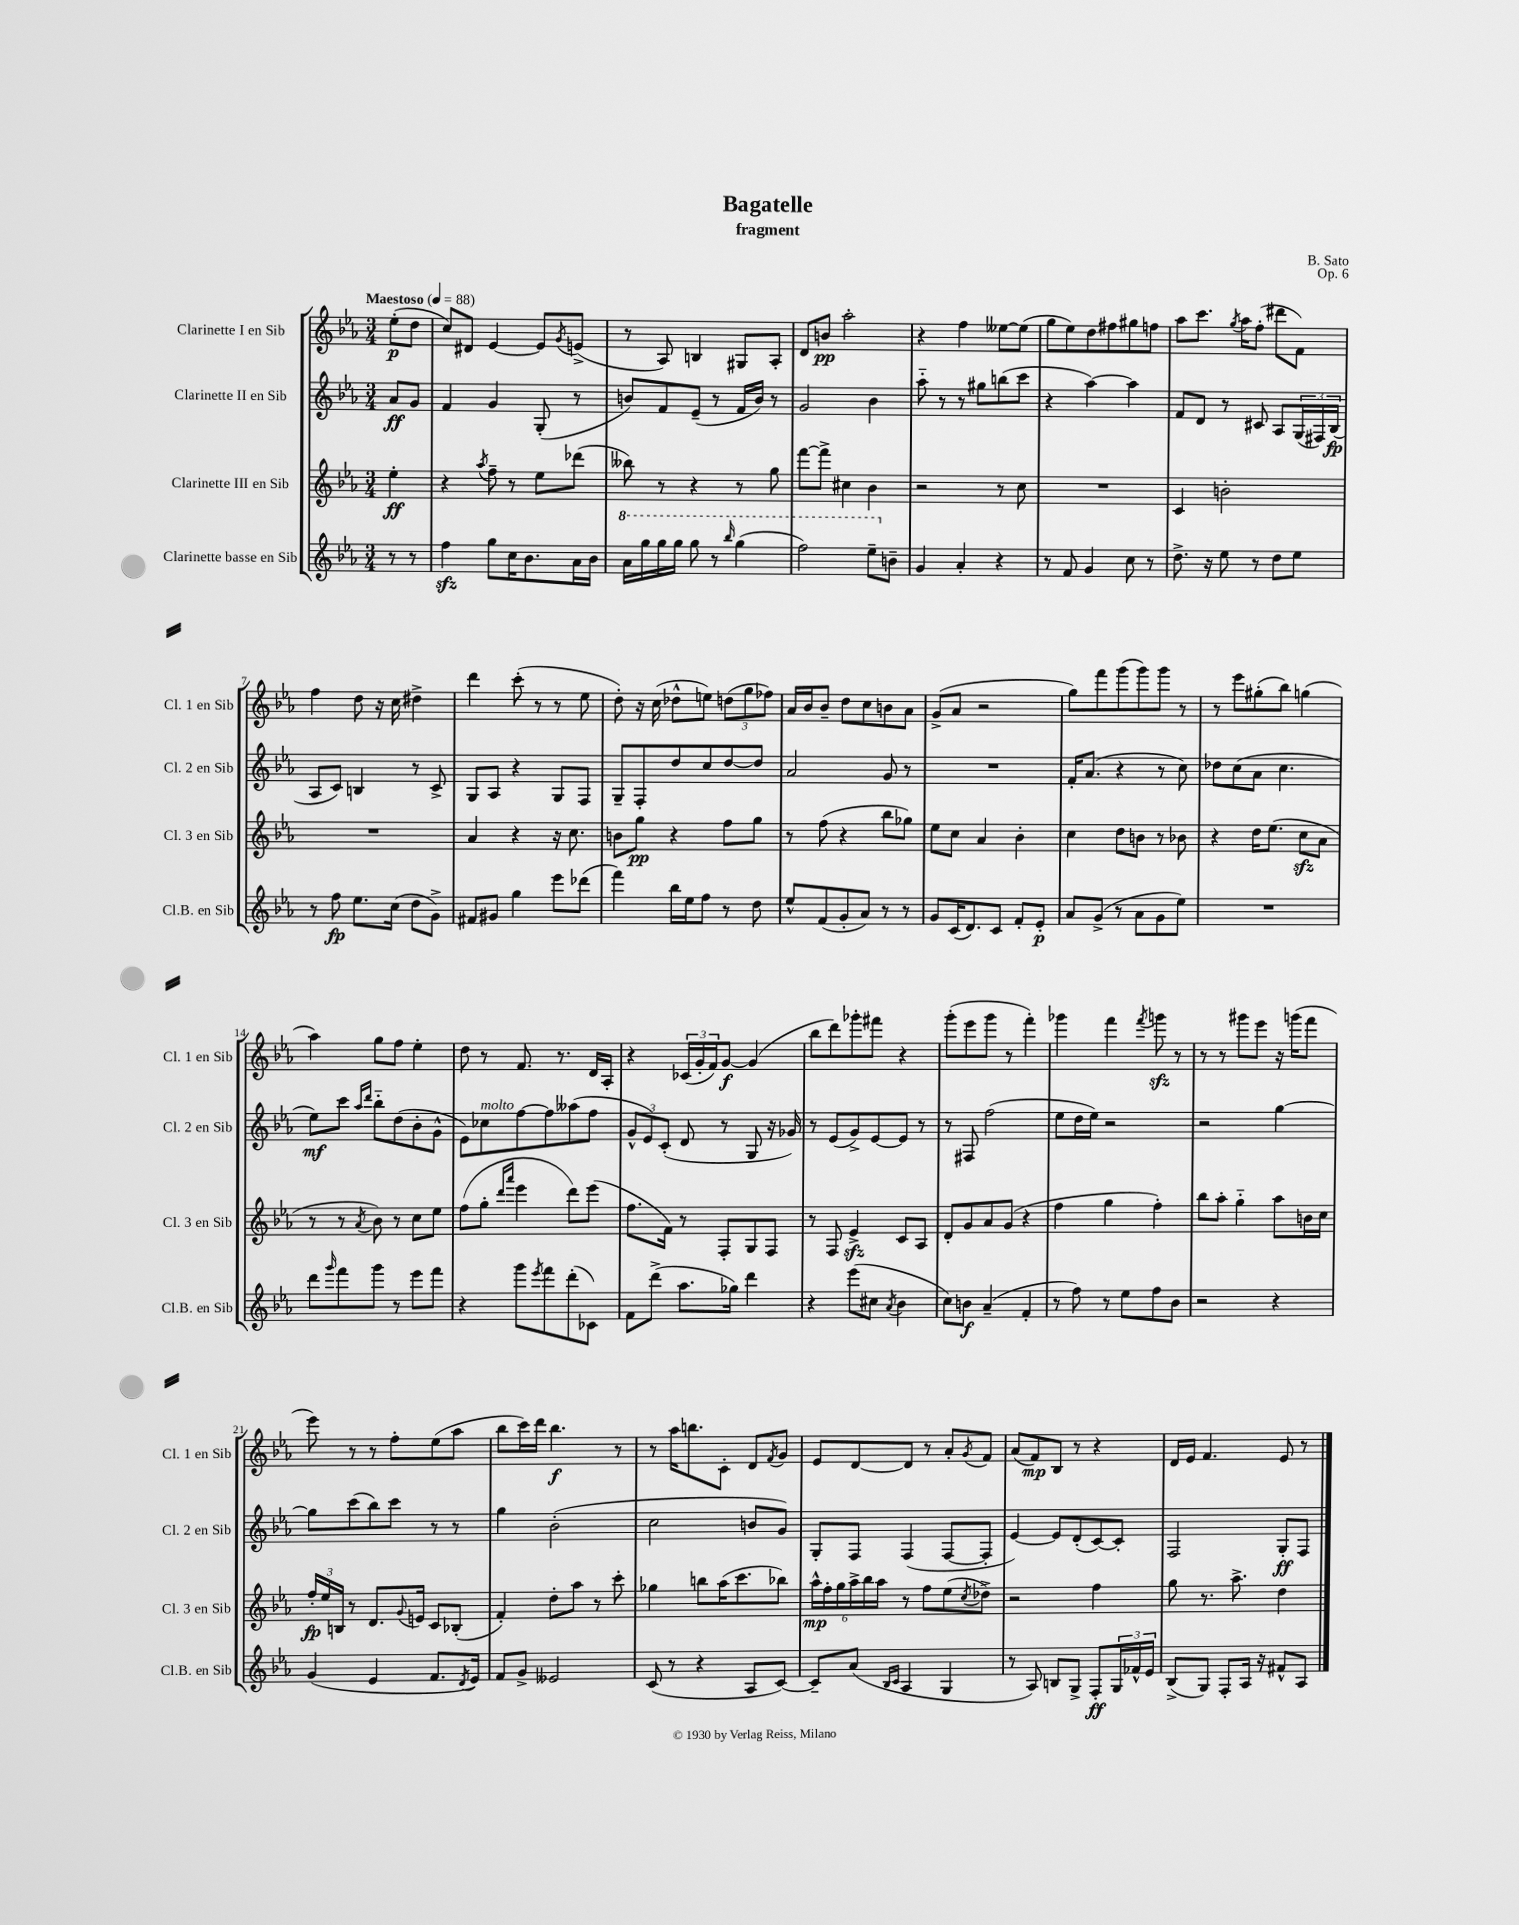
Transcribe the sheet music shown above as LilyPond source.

\header { title = "Bagatelle" composer = "B. Sato" subtitle = "fragment" opus = "Op. 6" }
<<
\new StaffGroup <<
\new Staff = "s0" \with { instrumentName = "Clarinette I en Sib" shortInstrumentName = "Cl. 1 en Sib" } {
    \clef treble \key ees \major \numericTimeSignature \time 3/4 \partial 4 \tempo "Maestoso" 4 = 88
    ees''8-.\p( d''8 |
    c''8) dis'8 ees'4~ ees'8 \acciaccatura { g'8 } e'8->( |
    r8 aes8) b4 gis8 aes8-. |
    d'8 b'8\pp aes''2-. |
    r4 f''4 eeses''8~ eeses''8( |
    g''8 ees''8) d''8 fis''8 gis''8 f''8 |
    aes''8 c'''8. \acciaccatura { g''8 } aes''16 f''8-.( dis'''8 f'8) |
    f''4 d''8 r16 c''16 dis''4-> |
    d'''4 c'''8-.( r8 r8 ees''8 |
    d''8-.) r16 c''16( des''8-^ e''8) \tuplet 3/2 { d''8( g''8 fes''8) } |
    aes'16 bes'16 bes'8-- d''8 c''8 b'8 aes'8 |
    g'8->( aes'8 r2 |
    g''8) f'''8 g'''8( g'''8) g'''8 r8 |
    r8 ees'''8 gis''8-.( bes''8) g''4( |
    aes''4) g''8 f''8 ees''4-. |
    d''8 r8 f'8. r8. d'16 aes16-. |
    r4 \tuplet 3/2 { ces'16( g'16-. f'16) } g'8~\f g'4( |
    bes''8 d'''8) ges'''8-. fis'''8 r4 |
    g'''8-.( ees'''8 g'''8 r8 f'''4-.) |
    ges'''4 f'''4 \acciaccatura { f'''8 } g'''8\sfz r8 |
    r8 r8 gis'''8 ees'''8 r16 g'''16( f'''8 |
    ees'''8) r8 r8 f''8-. ees''8( aes''8 |
    bes''8 c'''16) d'''16 bes''4.\f r8 |
    r8 aes''16 b''8. c'8-. d'8 \acciaccatura { f'8 } g'8 |
    ees'8 d'8~ d'8 r8 aes'8-. \acciaccatura { g'8 } f'8 |
    aes'8( f'8\mp) bes8 r8 r4 |
    d'16 ees'16 f'4. ees'8 r8 \bar "|." |
}
\new Staff = "s1" \with { instrumentName = "Clarinette II en Sib" shortInstrumentName = "Cl. 2 en Sib" } {
    \clef treble \key ees \major \numericTimeSignature \time 3/4 \partial 4
    aes'8\ff g'8 |
    f'4 g'4 g8-.( r8 |
    b'8) f'8 ees'8--( r8 f'16 b'16) r8 |
    g'2 bes'4 |
    aes''8-_ r8 r8 gis''8 b''8( c'''8 |
    r4 aes''4~) aes''4 |
    f'8 d'8 r8 cis'8 aes8 \tuplet 3/2 { g16( fis16) bes16\fp( } |
    aes8 c'8) b4 r8 c'8-> |
    g8 aes8 r4 g8 f8 |
    g8-- f8-. d''8 c''8 d''8~ d''8 |
    aes'2 g'8 r8 |
    R2. |
    f'16-. aes'8.( r4 r8 c''8) |
    des''8 c''8( aes'8 c''4. |
    ees''8\mf) c'''8 \grace { aes''16 d'''16 } bes''8-_ d''8( bes'8-. g'8-^ |
    ees'8) ces''8^\markup { \italic "molto" } f''8~ f''8 aeses''8( f''8 |
    \tuplet 3/2 { g'8-^ ees'8) c'8-.( } d'8 r8 g8 r16 ges'16) |
    r8 ees'8( g'8->) ees'8~ ees'8 r8 |
    r8 fis8 f''2( |
    ees''8 d''16 ees''16) r2 |
    r2 g''4~ |
    g''8 c'''8( bes''8) c'''8 r8 r8 |
    g''4 bes'2-.( |
    c''2 b'8 g'8) |
    g8-. f8 f4( f8~ f8-. |
    ees'4~) ees'8 d'8-.( c'8~) c'8-. |
    f2 g8-.\ff f8 \bar "|." |
}
\new Staff = "s2" \with { instrumentName = "Clarinette III en Sib" shortInstrumentName = "Cl. 3 en Sib" } {
    \clef treble \key ees \major \numericTimeSignature \time 3/4 \partial 4
    ees''4-.\ff |
    r4 \acciaccatura { aes''8 } f''8-- r8 ees''8 des'''8( |
    beses''8) r8 r4 r8 g''8 |
    f'''8~ f'''8-> cis''4 bes'4 |
    r2 r8 c''8 |
    R2. |
    c'4 b'2-. |
    R2. |
    aes'4 r4 r16 c''8. |
    b'8 g''8\pp r4 f''8 g''8 |
    r8 f''8( r4 bes''8 ges''8) |
    ees''8 c''8 aes'4 bes'4-. |
    c''4 d''8 b'8 r8 bes'8 |
    r4 d''16 ees''8.( c''8\sfz aes'8 |
    r8 r8 \acciaccatura { aes'8 } bes'8) r8 c''8 ees''8 |
    f''8( g''8-. \grace { d'''16 aes'''16 } ees'''4 d'''8) ees'''8( |
    f''8. f'16) r8 f8-. g8 f8 |
    r8 f8 ees'4->\sfz c'8 aes8 |
    d'8-. g'8 aes'8 g'8( r4 |
    f''4 g''4 f''4-.) |
    bes''8 aes''8-. g''4-_ aes''8 b'16 c''16 |
    \tuplet 3/2 { f''16-.\fp ees''16 b16 } r8 d'8. \appoggiatura { g'8 } e'16 c'8 bes8-.( |
    f'4-.) d''8-. aes''8 r8 c'''8-. |
    ges''4 b''8 aes''16( c'''8. bes''8) |
    \tuplet 6/4 { aes''16-^\mp f''16-. g''16 aes''16-> bes''16 aes''16 } r8 f''8 ees''8( \acciaccatura { c''8 } des''8->) |
    r2 f''4 |
    g''8 r8. aes''8.-> d''4 \bar "|." |
}
\new Staff = "s3" \with { instrumentName = "Clarinette basse en Sib" shortInstrumentName = "Cl.B. en Sib" } {
    \clef treble \key ees \major \numericTimeSignature \time 3/4 \partial 4
    r8 r8 |
    f''4\sfz g''8 c''16 bes'8. aes'16 bes'16 |
    \ottava #1 aes''16 g'''16 g'''16 g'''16 g'''8 r8 \grace { bes'''16 } g'''4( |
    f'''2) ees'''8-- \ottava #0 b'8-- |
    g'4 aes'4-. r4 |
    r8 f'8 g'4 c''8 r8 |
    d''8.-> r16 ees''8 r8 d''8 ees''8 |
    r8 f''8\fp ees''8. c''16( d''8 g'8->) |
    fis'8 gis'8 g''4 ees'''8 des'''8( |
    f'''4) bes''16 ees''16 f''8 r8 d''8 |
    ees''8-^ f'8( g'8-. aes'8) r8 r8 |
    g'8 c'16( d'8.) c'8 f'8-. ees'8-.\p |
    aes'8 g'8->( r8 aes'8 g'8 ees''8) |
    R2. |
    d'''8 \grace { g'''16 } f'''8 g'''8 r8 ees'''8 f'''8 |
    r4 g'''8 \acciaccatura { ees'''8 } f'''8 d'''8-.( ces'8) |
    f'8 d'''8->( aes''8. ges''16) d'''4 |
    r4 ees'''8( cis''8 \acciaccatura { aes'8 } bes'4 |
    c''8) b'8\f aes'4--( f'4-. |
    r8 f''8) r8 ees''8 f''8 bes'8 |
    r2 r4 |
    g'4( ees'4 f'8. \acciaccatura { d'8 } ees'16) |
    f'8 g'8-> eeses'2 |
    c'8( r8 r4 aes8 c'8~) |
    c'8-- aes'8( \grace { bes16 c'16 } aes4 g4 |
    r8 aes8) b8 g8-> f8-.\ff \tuplet 3/2 { g16 fes'16-^ ees'16 } |
    bes8->( g8) f8-. aes16 r16 fis'8-^ aes8 \bar "|." |
}
>>
>>
